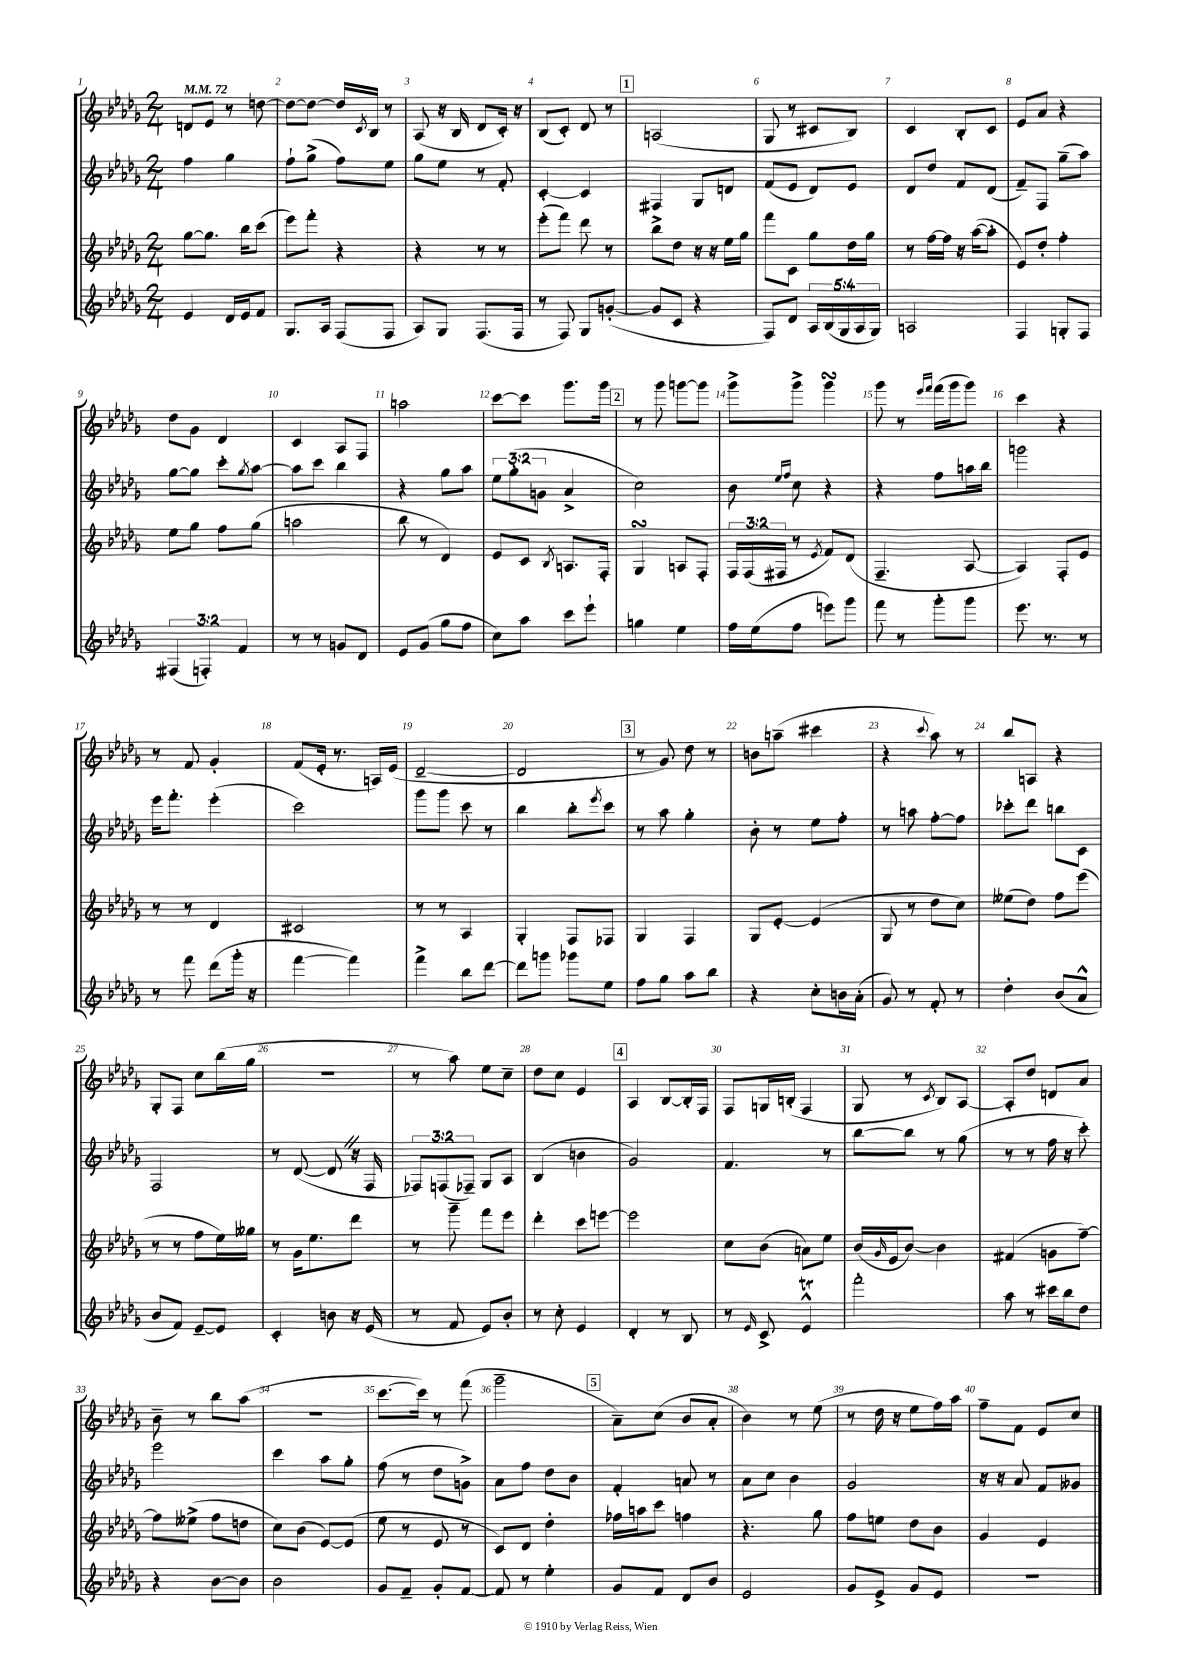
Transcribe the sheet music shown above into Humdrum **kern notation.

**kern	**kern	**kern	**kern
*staff4	*staff3	*staff2	*staff1
*clefG2	*clefG2	*clefG2	*clefG2
*k[b-e-a-d-g-]	*k[b-e-a-d-g-]	*k[b-e-a-d-g-]	*k[b-e-a-d-g-]
*M2/4	*M2/4	*M2/4	*M2/4
*MM72	*MM72	*MM72	*MM72
4e-/	[8gg-\L	4ff\	8d/L
.	8.gg-\]J	.	8e-/J
16d-/LL	.	4gg-\	8r
16e-/J	16bb-\LK	.	.
8f/J	(8ccc\J	.	[8dd\
=	=	=	=
8.G-/L	8eee-\L)	8ff`\L	8dd\_L
.	8fff'\J	(8gg-^\J	8dd\_J
16A-/Jk	.	.	.
(8F/L	4r	8ff\L)	16dd/]LL
.	.	.	8qc/
.	.	.	16B-/JJ
8F/J	.	8ee-\J	8r
=	=	=	=
8A-/L)	4r	8gg-\L	(8A-/
8G-/J	.	8ee-\J	16r
.	.	.	16B-/
(8.F/L	8r	8r	8d-/L
.	8r	8f'/	16c'/Jk)
16F/Jk	.	.	16r
=	=	=	=
8r	(8eee-'\L	[4c'/	(8B-/L
8F/)	8fff\J)	.	8c'/J)
8G-/L	8ddd-\	4c/]	8d-/
([8g'/J	8r	.	8r
=	=	=	=
8g/]L	8bb-^\L	4F#/	(2A/
8c/J	8dd-\J	.	.
4r	16r	8G-/L	.
.	16r	.	.
.	16ee-\LL	8d/J	.
.	16gg-\JJ	.	.
=	=	=	=
8F/L)	8fff\L	(8f/L	8G-/
8d-/J	8c\J	8e-/J	8r
20A-/LL	8gg-\L	8d-/L)	8c#/L
(20B-/	.	.	.
20G-/	.	.	.
.	16dd-\L	8e-/J	8B-/J)
20A-/	.	.	.
.	16gg-\JJ	.	.
20G-/JJ)	.	.	.
=	=	=	=
2A/	8r	8d-/L	4c/
.	[16ff\LL	8dd-/J	.
.	16ff\]JJ	.	.
.	16r	8f/L	8B-'/L
.	([16aa-\LK	.	.
.	8aa-'\]J	(8d-/J	8c/J
=	=	=	=
4F/	8e-/L)	8f~/L)	8e-/L
.	8dd-'/J	8F/J	8a-/J
8G'/L	4ff'\	(8gg-~\L	4r
8F/J	.	8aa-\J)	.
=	=	=	=
(6F#/	8ee-\L	[8gg-\L	8dd-\L
.	8gg-\J	8gg-\]J	8g-\J
6F'/)	.	.	.
.	8ff\L	8ccc'\L	4d-/
6f/	.	.	.
.	.	8qgg-/	.
.	(8gg-\J	[8aa-\J	.
=	=	=	=
8r	2aa\	8aa-\]L	4c/
8r	.	8ccc\J	.
8g/L	.	4bb-\	8A-/L
8d-/J	.	.	8F/J
=	=	=	=
8e-/L	8bb-\	4r	2aa\
(8g-/J	8r	.	.
8gg-\L	4d-/)	8gg-\L	.
8ff\J	.	8aa-\J	.
=	=	=	=
8cc\L)	8e-/L	12ee-\L	[8ccc\L
.	.	(12gg-'\	.
8aa-\J	8c/J	.	8ccc\]J
.	.	12g\J	.
.	8qB-/	.	.
8ccc\L	8.A/L	4a-^/	8.ggg-\L
8eee-`\J	.	.	.
.	16F'/Jk	.	16ggg-\Jk
=	=	=	=
4gg\	4G-/	2cc\)	8r
.	.	.	8ggg-\
4ee-\	8A/L	.	[8ggg\L
.	8F'/J	.	8ggg\]J
=	=	=	=
16ff\LL	24F/LL	8b-\	8ggg-^\L
.	(24F/	.	.
(16ee-\J	.	.	.
.	24F#/JJ	.	.
.	.	16qqee-/LL	.
.	.	16qqff/JJ	.
8ff\J	8r	8cc\	8ggg-^\J
.	8qe-/	.	.
8eee\L)	8f/L)	4r	4ggg-\
8ggg-\J	(8d-/J	.	.
=	=	=	=
8fff\	4.F~/	4r	8ggg-\
8r	.	.	8r
.	.	.	16qqeee-/LL
.	.	.	16qqfff/JJ
8ggg-'\L	.	8ff\L	(16fff\LL
.	.	.	16ggg-\J
8ggg-\J	[8A-/	16aa\L	8ggg-\J)
.	.	16bb-\JJ	.
=	=	=	=
8.eee-\	4A-/])	2ggg\	4ccc\
8.r	.	.	.
.	8F'/L	.	4r
8r	8e-/J	.	.
=	=	=	=
8r	8r	16eee-\LK	8r
.	.	8.fff'\J	.
8fff\	8r	.	8f/
(8ddd-\L	4d-/	(4eee-'\	4g-'/
16ggg-'\Jk	.	.	.
16r	.	.	.
=	=	=	=
[4fff\	2c#/	2ccc\)	(8f/L
.	.	.	16e-'/Jk
.	.	.	8.r
4fff\])	.	.	.
.	.	.	16A/LL)
.	.	.	(16e-/JJ
=	=	=	=
4fff^\	8r	8ggg-\L	[2d-~/
.	8r	8ggg-\J	.
8bb-\L	4A-/	8ccc\	.
[8ddd-\J	.	8r	.
=	=	=	=
8ddd-\]L	4G-'/	4bb-\	2d-/]
8ggg\J	.	.	.
8ggg-\L	8F/L	8bb-'\L	.
.	.	8qeee-/	.
8ee-\J	8F-/J	8ccc\J	.
=	=	=	=
8ff\L	4G-/	8r	8r
8gg-\J	.	8aa-\	8g-/)
8aa-\L	4F/	4gg-'\	8dd-\
8bb-\J	.	.	8r
=	=	=	=
4r	8G-/L	8b-'\	8b\L
.	[8e-'/J	8r	(8aa~\J
8cc'\L	(4e-/]	8ee-\L	4ccc#\
16b\L	.	8ff'\J	.
(16a-'\JJ	.	.	.
=	=	=	=
8g-/)	8G-/	8r	4r
8r	8r	8aa\	.
.	.	.	8qqccc/
8f'/	8dd-\L	[8ff'\L	8aa-\)
8r	8cc\J)	8ff\]J	8r
=	=	=	=
4dd-'\	(8ee--\L	8ccc-'\L	8bb-/L
.	8dd-\J)	8ddd-\J	8A/J
(8b-/L	8ff\L	8bb\L	4r
8a-^^/J	(8eee-\J	8c\J	.
=	=	=	=
8b-/L	8r	2F/	8G-'/L
8f/J)	8r	.	8F/J
[8e-~/L	8ff\L	.	8cc\L
8e-/]J	16ee-\L)	.	(16bb-\L
.	16gg--\JJ	.	16gg-\JJ
=	=	=	=
4c'/	8r	8r	2r
.	16g-\LK	([8d-/	.
.	8.ee-\	.	.
8b\	.	8d-/]	.
16r	8ddd-\J	16r	.
(16e-/	.	16F/	.
=	=	=	=
8r	8r	12F-/L)	8r
.	.	(12F/	.
8f/	8ggg-~\	.	8aa-\)
.	.	12F-~/J)	.
8e-/L)	8fff\L	8G-/L	8ee-\L
8b-'/J	8eee-\J	8A-/J	8cc~\J
=	=	=	=
8r	4ddd-'\	(4B-/	8dd-\L
8cc'\	.	.	8cc\J
4e-/	8ccc\L	4b\	4e-/
.	[8eee\J	.	.
=	=	=	=
4d-'/	2eee\]	2g-/)	4A-/
8r	.	.	[8B-/L
8B-/	.	.	16B-'/]L
.	.	.	16F/JJ
=	=	=	=
8r	8cc\L	4.f/	8F/L
16qqe-/	.	.	.
8c^/	(8b-\J	.	16G/L
.	.	.	(16B'/JJ
4e-^^/	8a\L)	.	4F/
.	8ee-\J	8r	.
=	=	=	=
2fff'\	(16b-/LL	[8bb-\L	8G-/
.	16qqg-/	.	.
.	16e-/J	.	.
.	[8b-/J)	8bb-\]J	8r
.	.	.	8qc/
.	4b-\]	8r	8B-/L)
.	.	(8gg-\	[8A-/J
=	=	=	=
8aa-\	(4f#/	8r	8A-'/]L
8r	.	8r	8dd-/J
16ccc#\LL	8g\L	16ff\	8d/L
16bb-\J	.	16r	.
8dd-\J	[8ff~\J)	8ccc'\)	8a-/J
=	=	=	=
4r	8ff\]L	2eee-\	8b-~\
.	(8ee--^\J	.	8r
[8b-\L	8ff\L	.	8bb-\L
8b-\]J	8dd\J	.	(8aa-\J
=	=	=	=
2b-\	8cc\L)	4ccc\	2r
.	(8b-\J	.	.
.	[8e-/L)	8aa-\L	.
.	(8e-/]J	8gg-'\J	.
=	=	=	=
8g-/L	8ee-\	(8ff\	[8.ccc\L
8f~/J	8r	8r	.
.	.	.	16ccc\]Jk)
8g-'/L	8e-/	8dd-\L	8r
[8f/J	8r	8g^\J)	(8fff\
=	=	=	=
8f/]	8c/L)	8a-\L	2ggg-~\
8r	8d-/J	8ff\J	.
4ee-'\	4dd-'\	8dd-\L	.
.	.	8b-\J	.
=	=	=	=
8g-/L	16ff-\LL	4f'/	8a-~\L)
.	16aa\J	.	.
8f/J	8ccc\J	.	(8cc\J
8d-/L	4ff\	8a/	8b-/L
8b-/J	.	8r	8a-'/J
=	=	=	=
2e-/	4.r	8a-\L	4b-\)
.	.	8cc\J	.
.	.	4b-\	8r
.	8gg-\	.	(8ee-\
=	=	=	=
8g-/L	8ff\L	2g-/	8r
8e-^/J	8ee\J	.	16dd-\
.	.	.	16r
8g-/L	8dd-\L	.	8ee-\L
8e-/J	8b-\J	.	16ff\L)
.	.	.	16aa-\JJ
=	=	=	=
2r	4g-/	16r	8ff~\L
.	.	16r	.
.	.	8a-/	8f\J
.	4e-/	8f/L	8e-/L
.	.	8g--/J	8cc/J
==	==	==	==
*-	*-	*-	*-
